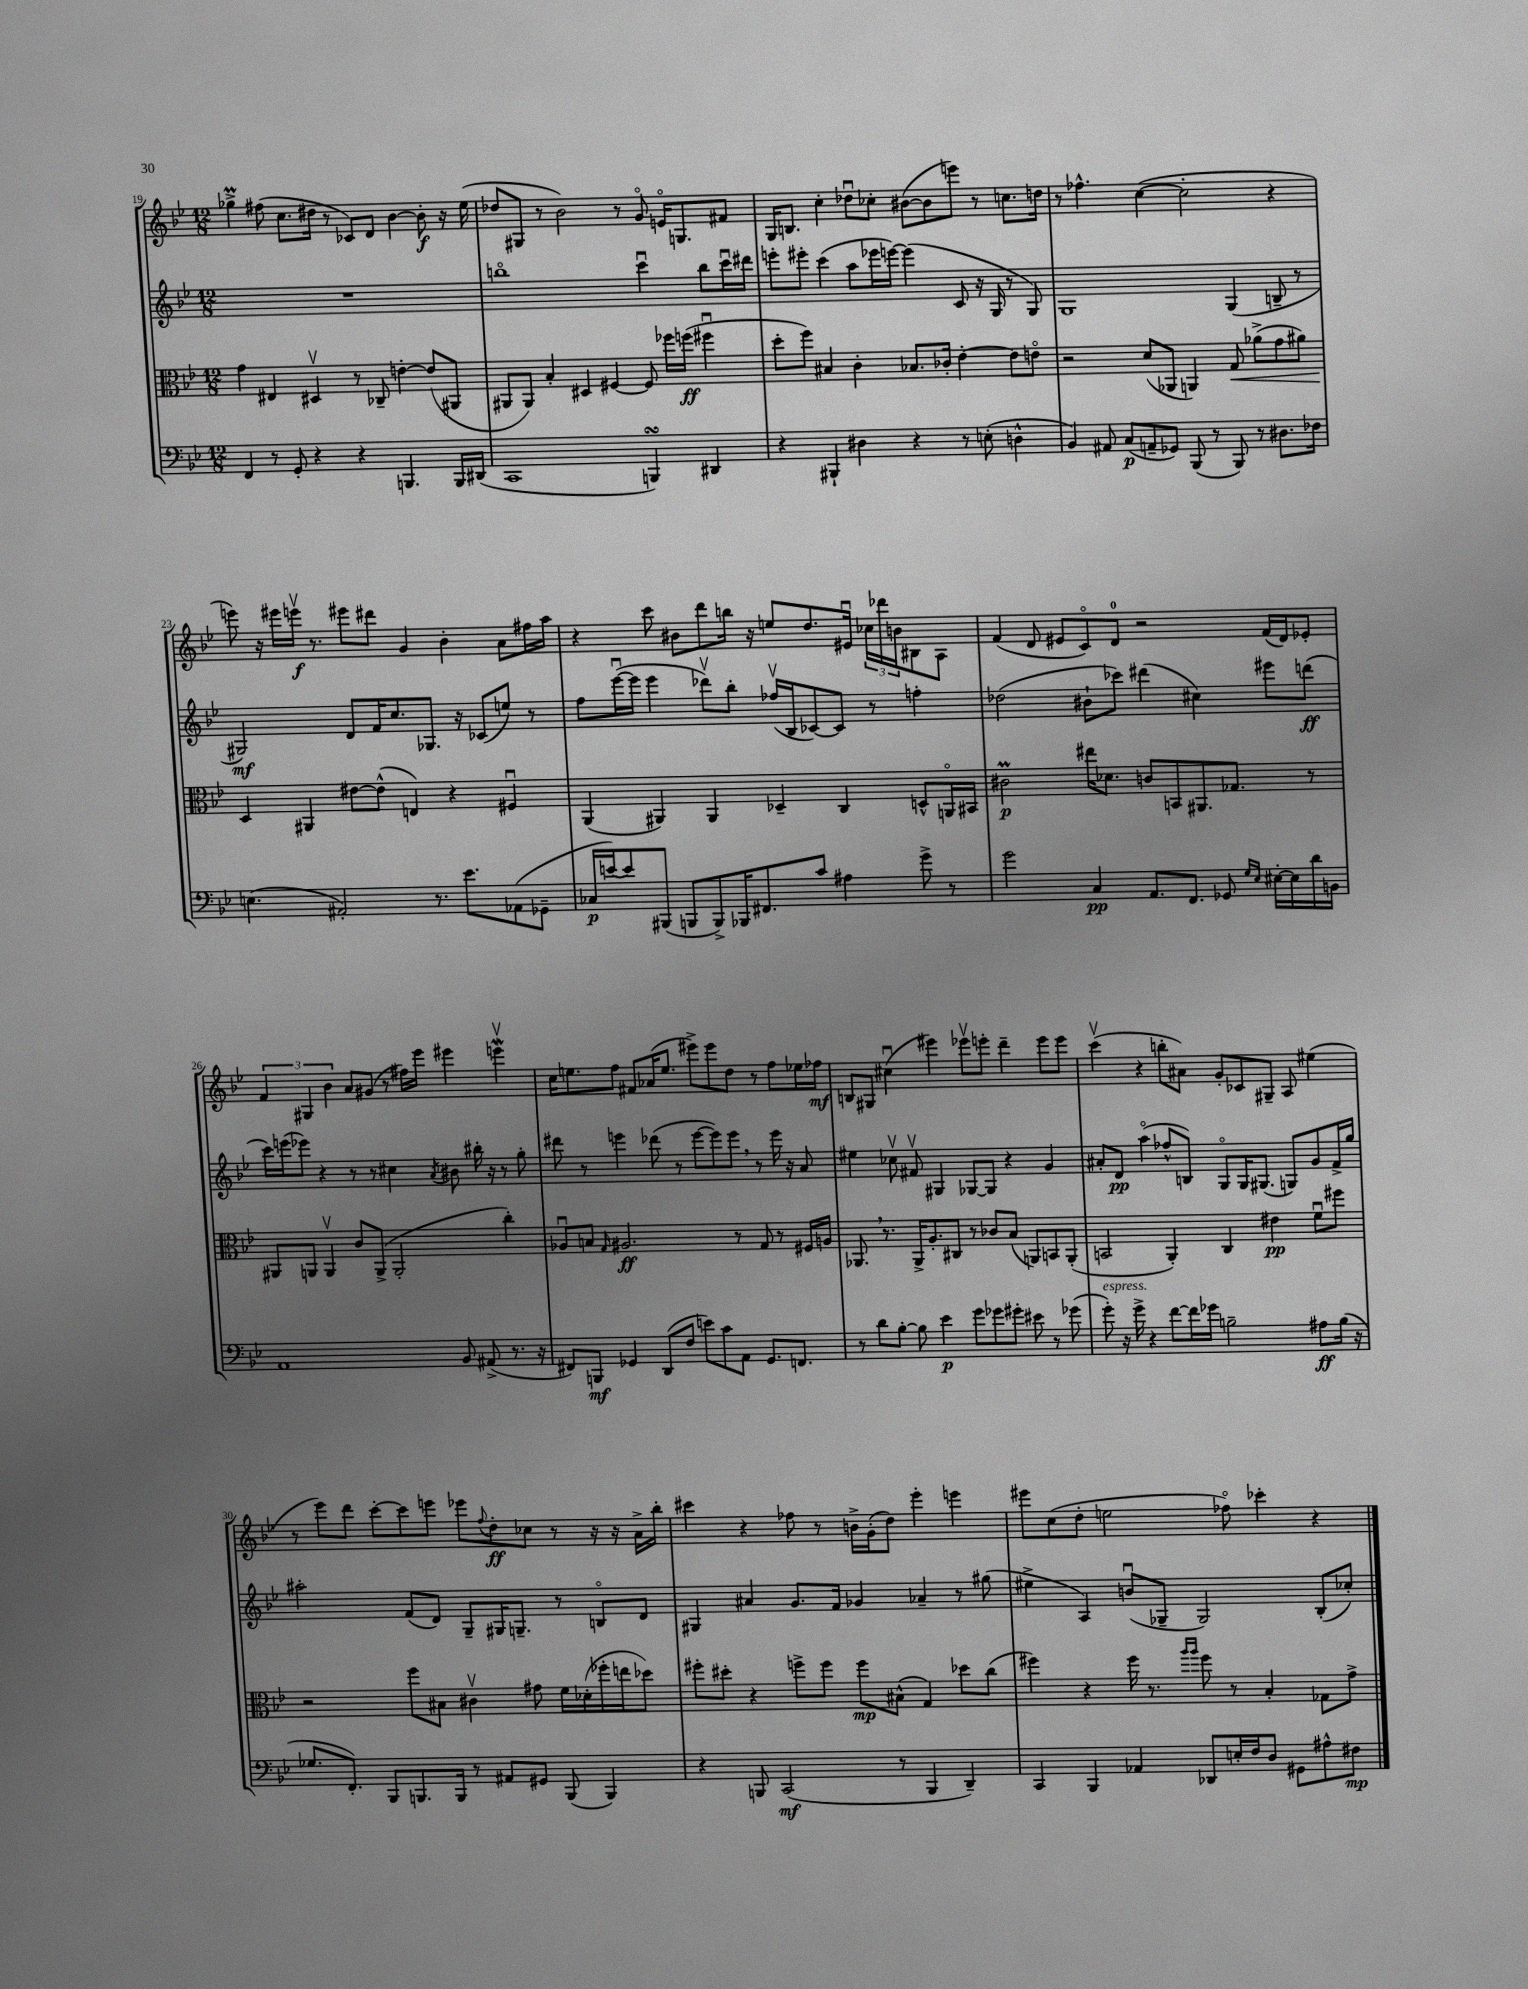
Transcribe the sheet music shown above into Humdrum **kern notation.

**kern	**kern	**kern	**kern
*staff4	*staff3	*staff2	*staff1
*clefF4	*clefC3	*clefG2	*clefG2
*k[b-e-]	*k[b-e-]	*k[b-e-]	*k[b-e-]
*M12/8	*M12/8	*M12/8	*M12/8
4FF	4g	1.r	4gg-^
8r	4E#	.	(8ff#
8GG'	.	.	8.cc
4r	4D#v	.	.
.	.	.	16dd#
.	.	.	8r
4r	8r	.	8c-)
.	8C-~	.	8d
4.BBB	[4e'	.	[4b-
.	(8e]	.	8b-']
16BBB	8AA#	.	16r
(16DD#	.	.	(16ee-
=	=	=	=
1CC	8AA#	1bbo	8dd-
.	8AA#)	.	8G#
.	4B-'	.	8r
.	.	.	2b-)
.	4D#	.	.
.	[4F#	.	.
.	.	.	8r
4BBB)	8F#]	4cccu	8go
.	16ff-	.	16eo
.	(16ff	.	8.G
4DD#	4ff#u	8bb	.
.	.	16cccu	8f#
.	.	16ddd#	.
=	=	=	=
4r	8dd'	8eee'	16G
.	.	.	8.B
.	8ff)	8eee#'	.
4BBB#`	4B#	(4ccc	4cc'
4D#	4c'	8aa	8dd-u
.	.	16eee-	8cc-'
.	.	[16eee)	.
4r	8.B-	(4eee]	([8b#
.	.	.	8b#]
.	16c-'	.	.
8r	[4e-'	8c	8eee)
(8E'	.	16r	8r
.	.	16G	.
4D^^	8e-]	8r	8.cc
.	8eo	8G)	.
.	.	.	16dd
=	=	=	=
4BB-)	2r	1G	8r
.	.	.	4.ff-^^
8AA#	.	.	.
(8C	.	.	.
8AA~	(8d	.	([4cc
8GG-)	8AA-	.	.
(8BBB-	4AA)	.	2cc']
8r	.	.	.
8BBB-)	8G	(4G	.
8r	(8a-^	.	.
8.D#	8g	8B~	4r
.	8a#)	8r	.
16F-	.	.	.
=	=	=	=
(4.E	4D	2G#)	8eee)
.	.	.	16r
.	.	.	16eee#
.	4AA#	.	16eeev
.	.	.	8.r
2AA#')	.	.	.
.	[8e#	8d	8eee#
.	(8e#^^]	16f	8ddd#
.	.	8.cc	.
.	4E)	.	4g
8.r	.	8.G-	.
.	4r	.	4b-'
8.e-	.	16r	.
.	.	(8c-	.
(8AA-	4F#u	8ee)	8a
8GG-~	.	8r	16ff#
.	.	.	16aa
=	=	=	=
16C-	(4AA	8ff	4r
[16e)	.	.	.
8e]	.	([16eee-u	.
.	.	16eee-]	.
(8BBB#	4AA#)	4eee-	8ccc
8BBB	.	.	8b#
8BBB^)	4AA#	8ddd-v)	8ddd
16BBB-	.	8bb-'	16bb
8.FF#	.	.	16r
.	4D-~	(16ff-v	8ee
.	.	16B-	.
8c	.	[8c-)	8.dd
4A#	4C	8c-]	.
.	.	.	16e#u
.	.	8r	24cc-
.	.	.	24ddd-
.	.	.	24b
8g^	8D^^	4ff'	8B#
8r	16AAo	.	8A
.	16BB#	.	.
=	=	=	=
2g	2c#	(2dd-	(4f
.	.	.	8d
.	.	.	8e#
4C	16ee#	8b#`	8co)
.	8.d-	.	.
.	.	8ccc-)	8d
8.AA	8c	(4ddd#	2r
.	8BB	.	.
8.FF	.	.	.
.	8.AA#	4cc#)	.
8GG-	.	.	.
.	8.G-	.	.
16qqG	.	.	.
16qqE-	.	.	.
[16E#'	.	8eee#	(16f
16E#]	.	.	16d)
16d	8r	(8ddd	8e-'
16BB	.	.	.
=	=	=	=
1AA	8AA#	16ccc)	6f
.	.	(16eee	.
.	8AA	8eee-)	.
.	.	.	6G#
.	4AAv	4r	.
.	.	.	6b-
.	8c	8r	8a
.	(8AA^	8r	(8g#
.	2AA'	4cc#	8r
.	.	.	16ff#)
.	.	.	16eee-
.	.	8qa	.
8BB-	.	8b#	4eee#
(8AA#^	.	16bb#'	.
.	.	16r	.
8.r	4cc')	8r	4eeev
.	.	8gg'	.
16r	.	.	.
=	=	=	=
8FF#)	8A-u	8ddd#	16cc
.	.	.	8.ee
8BBB	8B	8r	.
.	16qqG	.	.
4GG-	2.A#	4eee	8ff
.	.	.	8f#
(8DD	.	(8ddd-	(16a-
.	.	.	8.ee
8F	.	8r	.
8e)	.	[8eee	8eee#^)
8c	.	8eee])	8eee#
8AA	8r	8eee	8dd
8.GG-	8G	8r	8r
.	8r	16eee	8ff
8.FF	.	16r	.
.	16F#	8a	16ee-
.	16A	.	16ff-
=	=	=	=
8r	8.AA-	4ee#	8B
8d	.	.	8G#
.	8.r	.	.
[8B-'	.	8cc-v	(4cc#u
8B-]	16AA-^	8f#v	.
.	8.A'	.	.
4e-	.	4G#	4eee#)
.	8C#	.	.
8g	8r	[8G-	8eee-v
8g-	8c-	8G-]	8eee'
8g#'	(8B-	4r	4ddd~
8e#	8AA)	.	.
8r	8BB	4g	8eee
(8g-	(8AA'	.	8eee
=	=	=	=
8g')	2BB	8a#'	(4cccv
16r	.	8d	.
16g^	.	.	.
4r	.	(4aao	4r
[8f	4AA')	8ff-^^	8bb'
16f]	.	8B)	8a#)
16g-	.	.	.
2B~	4C	8Go	8g'
.	.	16G	8c-
.	.	(8.G#	.
.	4e#	.	8G#~
.	.	8G)	8A
8A#	8fu	8g	(4ee#
(16B	8ff#	16f^	.
16r	.	16gg	.
=	=	=	=
8.G-	2r	2aa#'	8r
.	.	.	8eee-)
8.FF')	.	.	.
.	.	.	8ddd
8BBB-	.	.	[8ccc'
8.BBB	8ff	(8f	8ccc]
.	8B#	8d)	8eee
16BBB	.	.	.
8r	4c#v	8G~	8eee-
.	.	.	8qqff
8AA#	.	16G#	8dd'
.	.	8.G~	.
8GG#	8g#	.	8cc-
(8BBB	16f	8r	8r
.	(16d-'	.	.
4BBB)	16ff-'	8Bo	16r
.	16ee	.	16r
.	8dd-)	8d	16a^
.	.	.	16bb-'
=	=	=	=
4r	8ff#'	4G#	4ccc#
.	8dd#'	.	.
8BBB	4r	4a#	4r
(2CC	.	.	.
.	8ff^	8.g	8ff-
.	8ff	.	8r
.	.	16f	.
.	8ff	4g-	16b^
.	.	.	(16g'
8r	(8B#^^	.	8dd)
4BBB	4G)	4a-~	4eee-'
4DD~)	8dd-	8r	4eee
.	(8cc	(8gg#	.
=	=	=	=
4CC	4ff#)	4ee#^	8eee#
.	.	.	(8cc
4BBB-	4r	4A)	8dd'
.	.	.	2ee
4AA-	16ff#	(8bu	.
.	8.r	.	.
.	.	8G-~	.
.	16qqaa	.	.
.	16qqaa	.	.
8DD-	8ff#	2G-)	.
16E'	8r	.	8ff-o)
16F	.	.	.
8D	4B-'	.	4ccc-'
8GG#	.	.	.
8A#^^	8G-	(8B-'	4r
8F#	8g^	8cc-')	.
==	==	==	==
*-	*-	*-	*-
